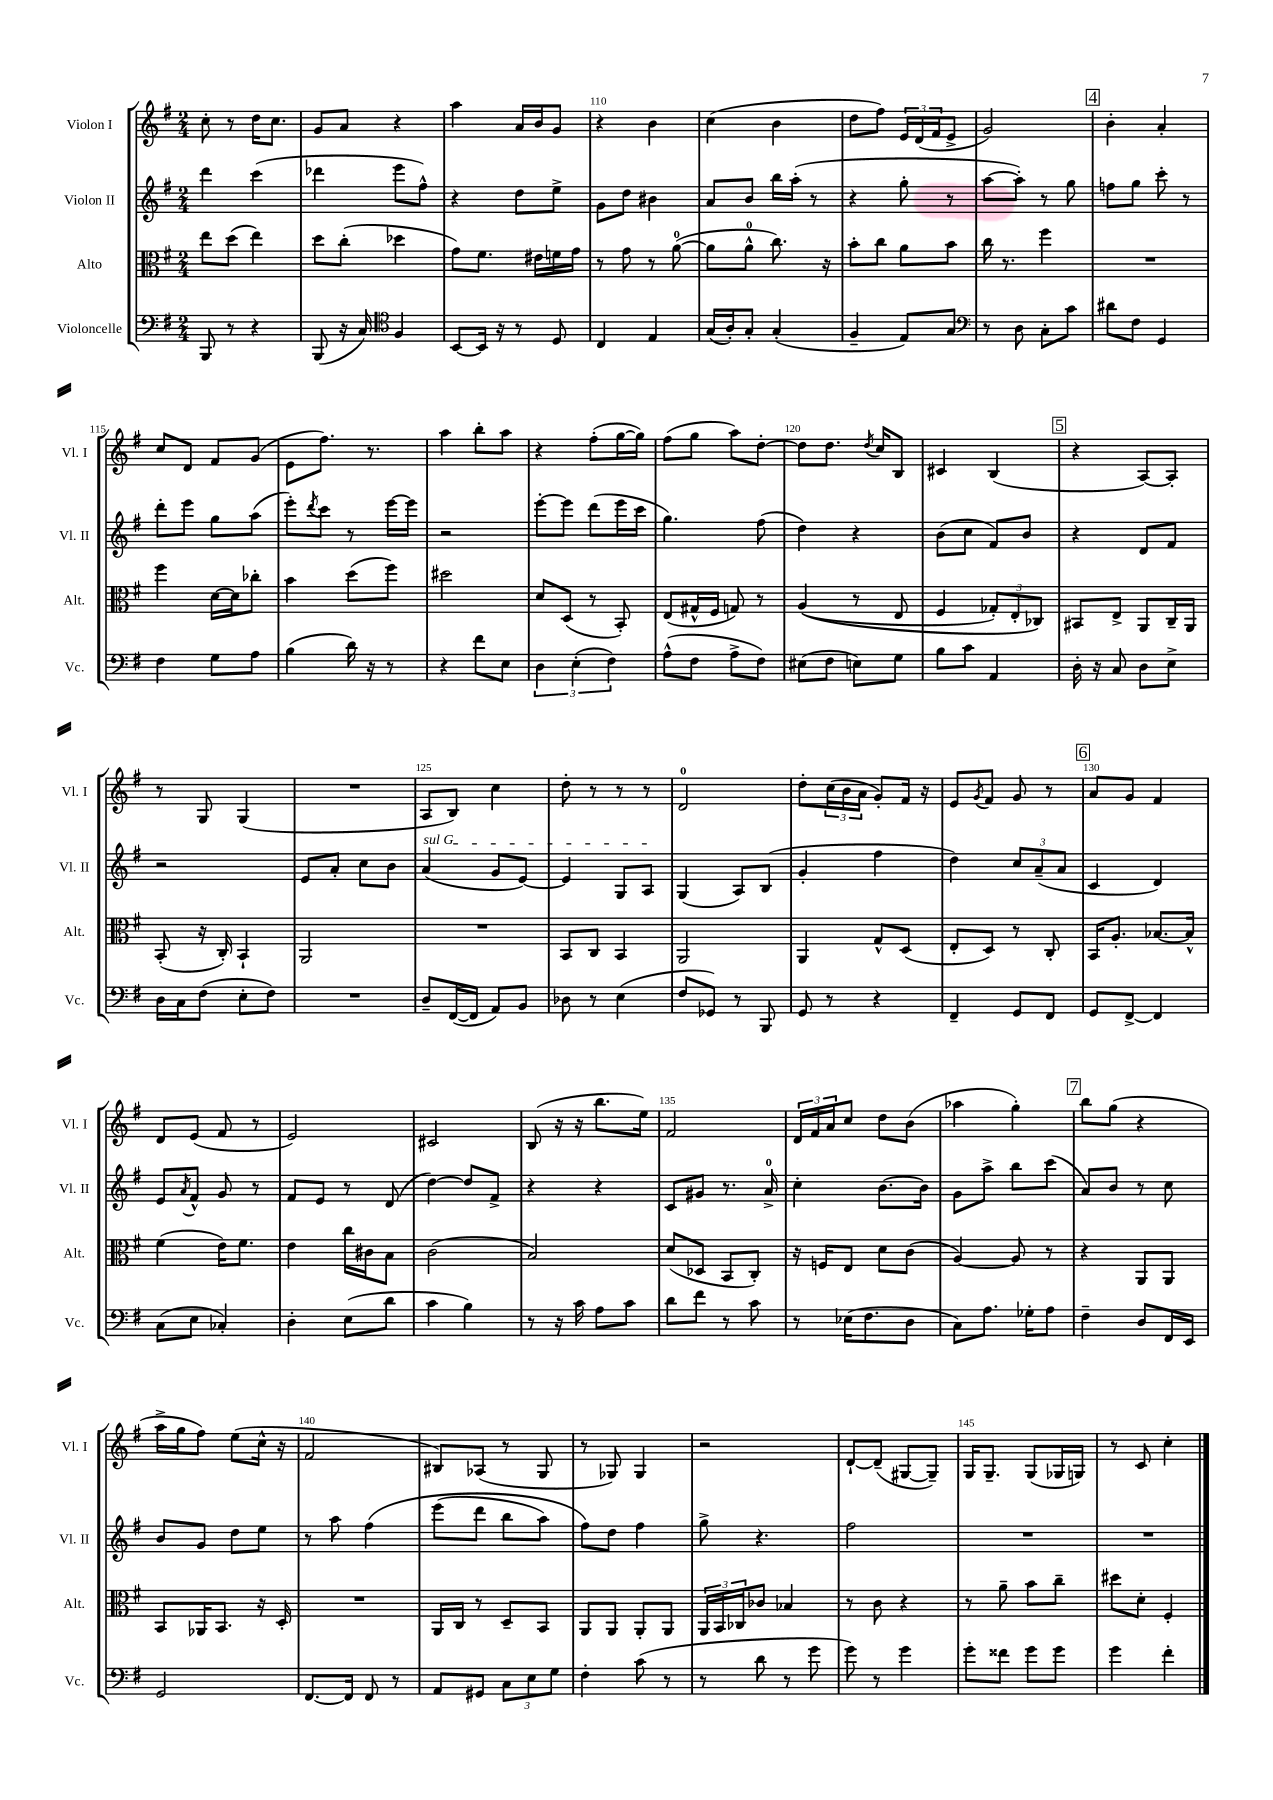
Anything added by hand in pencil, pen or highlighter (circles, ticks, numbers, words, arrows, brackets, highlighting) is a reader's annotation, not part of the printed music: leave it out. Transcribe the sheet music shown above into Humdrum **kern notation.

**kern	**kern	**kern	**kern
*staff4	*staff3	*staff2	*staff1
*clefF4	*clefC3	*clefG2	*clefG2
*k[f#]	*k[f#]	*k[f#]	*k[f#]
*M2/4	*M2/4	*M2/4	*M2/4
8BBB	8ee	4ddd	8cc'
8r	(8dd	.	8r
4r	4ee)	(4ccc	16dd
.	.	.	8.cc
=	=	=	=
(8BBB	8dd	4ddd-	8g
16r	(8cc'	.	8a
16C)	.	.	.
*clefC4	*	*	*
4F#	4dd-	8eee	4r
.	.	8ff#^^)	.
=	=	=	=
[8BB	8g)	4r	4aa
16BB]	8.f#	.	.
16r	.	.	.
8r	.	8dd	16a
.	16e#	.	16b
8D	16f	8ee^	8g
.	16g	.	.
=	=	=	=
4C	8r	8g	4r
.	8g	8dd	.
4E	8r	4b#	4b
.	([8a	.	.
=	=	=	=
(16G	8a]	8a	(4cc
16A')	.	.	.
8G'	8a^^	8b	.
(4G'	8.cc)	16bb	4b
.	.	(16aa'	.
.	.	8r	.
.	16r	.	.
=	=	=	=
4F#~	8b'	4r	8dd
.	8cc	.	8ff#)
8E)	8a	8gg'	24e
.	.	.	(24d
.	.	.	24f#
8G	8b	8r	8e^
=	=	=	=
*clefF4	*	*	*
8r	16cc	[8aa	2g)
.	8.r	.	.
8D	.	8aa'])	.
8C'	4ff#	8r	.
8c	.	8gg	.
=	=	=	=
8d#	2r	8ff	4b'
8F#	.	8gg	.
4GG	.	8ccc'	4a'
.	.	8r	.
=	=	=	=
4F#	4ff#	8ddd'	8cc
.	.	8eee	8d
8G	[16d	8gg	8f#
.	16d]	.	.
8A	8cc-'	(8aa	(8g
=	=	=	=
(4B	4b	8eee')	8e
.	.	8qddd	.
.	.	8ccc	8.ff#)
16d)	(8dd	8r	.
16r	.	.	8.r
8r	8ff#)	[16eee	.
.	.	16eee]	.
=	=	=	=
4r	2dd#	2r	4aa
8f#	.	.	8bb'
8E	.	.	8aa
=	=	=	=
6D	8d	[8eee'	4r
.	(8D	8eee]	.
(6E'	.	.	.
.	8r	(8ddd	(8ff#'
6F#)	.	.	.
.	8BB')	16eee	[16gg
.	.	16ccc	16gg])
=	=	=	=
(8A^^	(8E	4.gg)	(8ff#
8F#	16G#^^	.	8gg
.	16F#	.	.
8A^	8G)	.	8aa)
8F#)	8r	(8ff#	[8dd'
=	=	=	=
(8E#	&((4A	4dd)	8dd]
8F#	.	.	8.dd
8E)	8r	4r	.
.	.	.	8qdd
.	.	.	16cc
8G	8E	.	8B
=	=	=	=
8B	4F#	(8b	4c#
8c	.	8cc	.
4AA	12G-')	8f#)	(4B
.	12E'	.	.
.	.	8b	.
.	12C-&)	.	.
=	=	=	=
16D'	8BB#	4r	4r
16r	.	.	.
8C	8E^	.	.
8D	8AA	8d	[8A)
8E^	16C~	8f#	8A']
.	16AA	.	.
=	=	=	=
16D	(8BB'	2r	8r
16C	.	.	.
(8F#	16r	.	8G
.	16C')	.	.
8E'	4BB`	.	(4G
8F#)	.	.	.
=	=	=	=
2r	2AA	8e	2r
.	.	8a'	.
.	.	8cc	.
.	.	8b	.
=	=	=	=
8D~	2r	(4a	8A
([16FF#	.	.	8B)
16FF#]	.	.	.
8AA)	.	8g	4cc
8BB	.	[8e)	.
=	=	=	=
8D-	8BB	4e]	8dd'
8r	8C	.	8r
(4E	4BB	8G	8r
.	.	8A	8r
=	=	=	=
8F#	2AA	(4G	2d
8GG-)	.	.	.
8r	.	8A)	.
8BBB	.	(8B	.
=	=	=	=
8GG	4AA	4g'	8dd'
8r	.	.	(24cc
.	.	.	24b
.	.	.	24a
4r	8G^^	4ff#	8g')
.	(8D	.	16f#
.	.	.	16r
=	=	=	=
4FF#~	8E'	4dd)	8e
.	.	.	8qg
.	8D)	.	8f#
8GG	8r	12cc	8g
.	.	(12a~	.
8FF#	8C'	.	8r
.	.	12a	.
=	=	=	=
8GG	16BB	4c	8a
.	8.A'	.	.
[8FF#^	.	.	8g
4FF#]	[8.B-	4d)	4f#
.	16B-^^]	.	.
=	=	=	=
(8C	(4f#	8e	8d
.	.	8qa	.
8E	.	8f#^^	(8e
4C-')	16e)	8g	8f#
.	8.f#	.	.
.	.	8r	8r
=	=	=	=
4D'	4e	8f#	2e)
.	.	8e	.
(8E	16cc	8r	.
.	16c#	.	.
8d	8B	(8d	.
=	=	=	=
4c	(2c	[4dd)	2c#
4B)	.	8dd]	.
.	.	8f#^	.
=	=	=	=
8r	2B)	4r	(8B
16r	.	.	16r
16c	.	.	16r
8A	.	4r	8.bb
8c	.	.	.
.	.	.	16ee)
=	=	=	=
8d	(8d	8c	2f#
8f#	8D-	8g#	.
8r	8BB	8.r	.
8c	8C')	.	.
.	.	16a^	.
=	=	=	=
8r	16r	4cc'	24d
.	.	.	24f#
.	16F	.	.
.	.	.	24a
(16E-	8E	.	8cc
8.F#	.	.	.
.	8d	[8.b	8dd
8D	(8c	.	(8b
.	.	16b]	.
=	=	=	=
8C)	[4A)	8g	4aa-
8.A	.	8aa^	.
.	8A]	8bb	4gg')
16G-'	.	.	.
8A	8r	(8ccc	.
=	=	=	=
4F#~	4r	8a)	8bb
.	.	8b	(8gg
8D	8AA	8r	4r
16FF#	8AA	8cc	.
16EE	.	.	.
=	=	=	=
2GG	8BB	8b	16aa^
.	.	.	16gg
.	16AA-	8g	8ff#)
.	8.BB	.	.
.	.	8dd	(8ee
.	16r	8ee	16cc^^
.	16D'	.	16r
=	=	=	=
[8.FF#	2r	8r	2f#
.	.	8aa	.
16FF#]	.	.	.
8FF#	.	&(4ff#	.
8r	.	.	.
=	=	=	=
8AA	16AA	(8eee	8B#)
.	16C	.	.
8GG#	8r	8ddd	(8A-
12C	8D~	8bb	8r
12E	.	.	.
.	8BB	8aa)	8G
12G	.	.	.
=	=	=	=
4F#'	8AA	8ff#&)	8r
.	8AA	8dd	8G-)
(8c	8AA'	4ff#	4G-
8r	8AA	.	.
=	=	=	=
8r	24AA	8gg^	2r
.	24BB	.	.
.	24C-	.	.
8d	8c-	4.r	.
8r	4B-	.	.
8g	.	.	.
=	=	=	=
8g)	8r	2ff#	[8d`
8r	8c	.	(8d~]
4g	4r	.	[8G#
.	.	.	8G#~])
=	=	=	=
8g'	8r	2r	16G
.	.	.	8.G~
8f##	8a~	.	.
8g	8b	.	(8G
8g	8cc~	.	16G-
.	.	.	16G)
=	=	=	=
4g	8dd#	2r	8r
.	8d'	.	8c
4f#'	4F#'	.	4cc'
==	==	==	==
*-	*-	*-	*-
